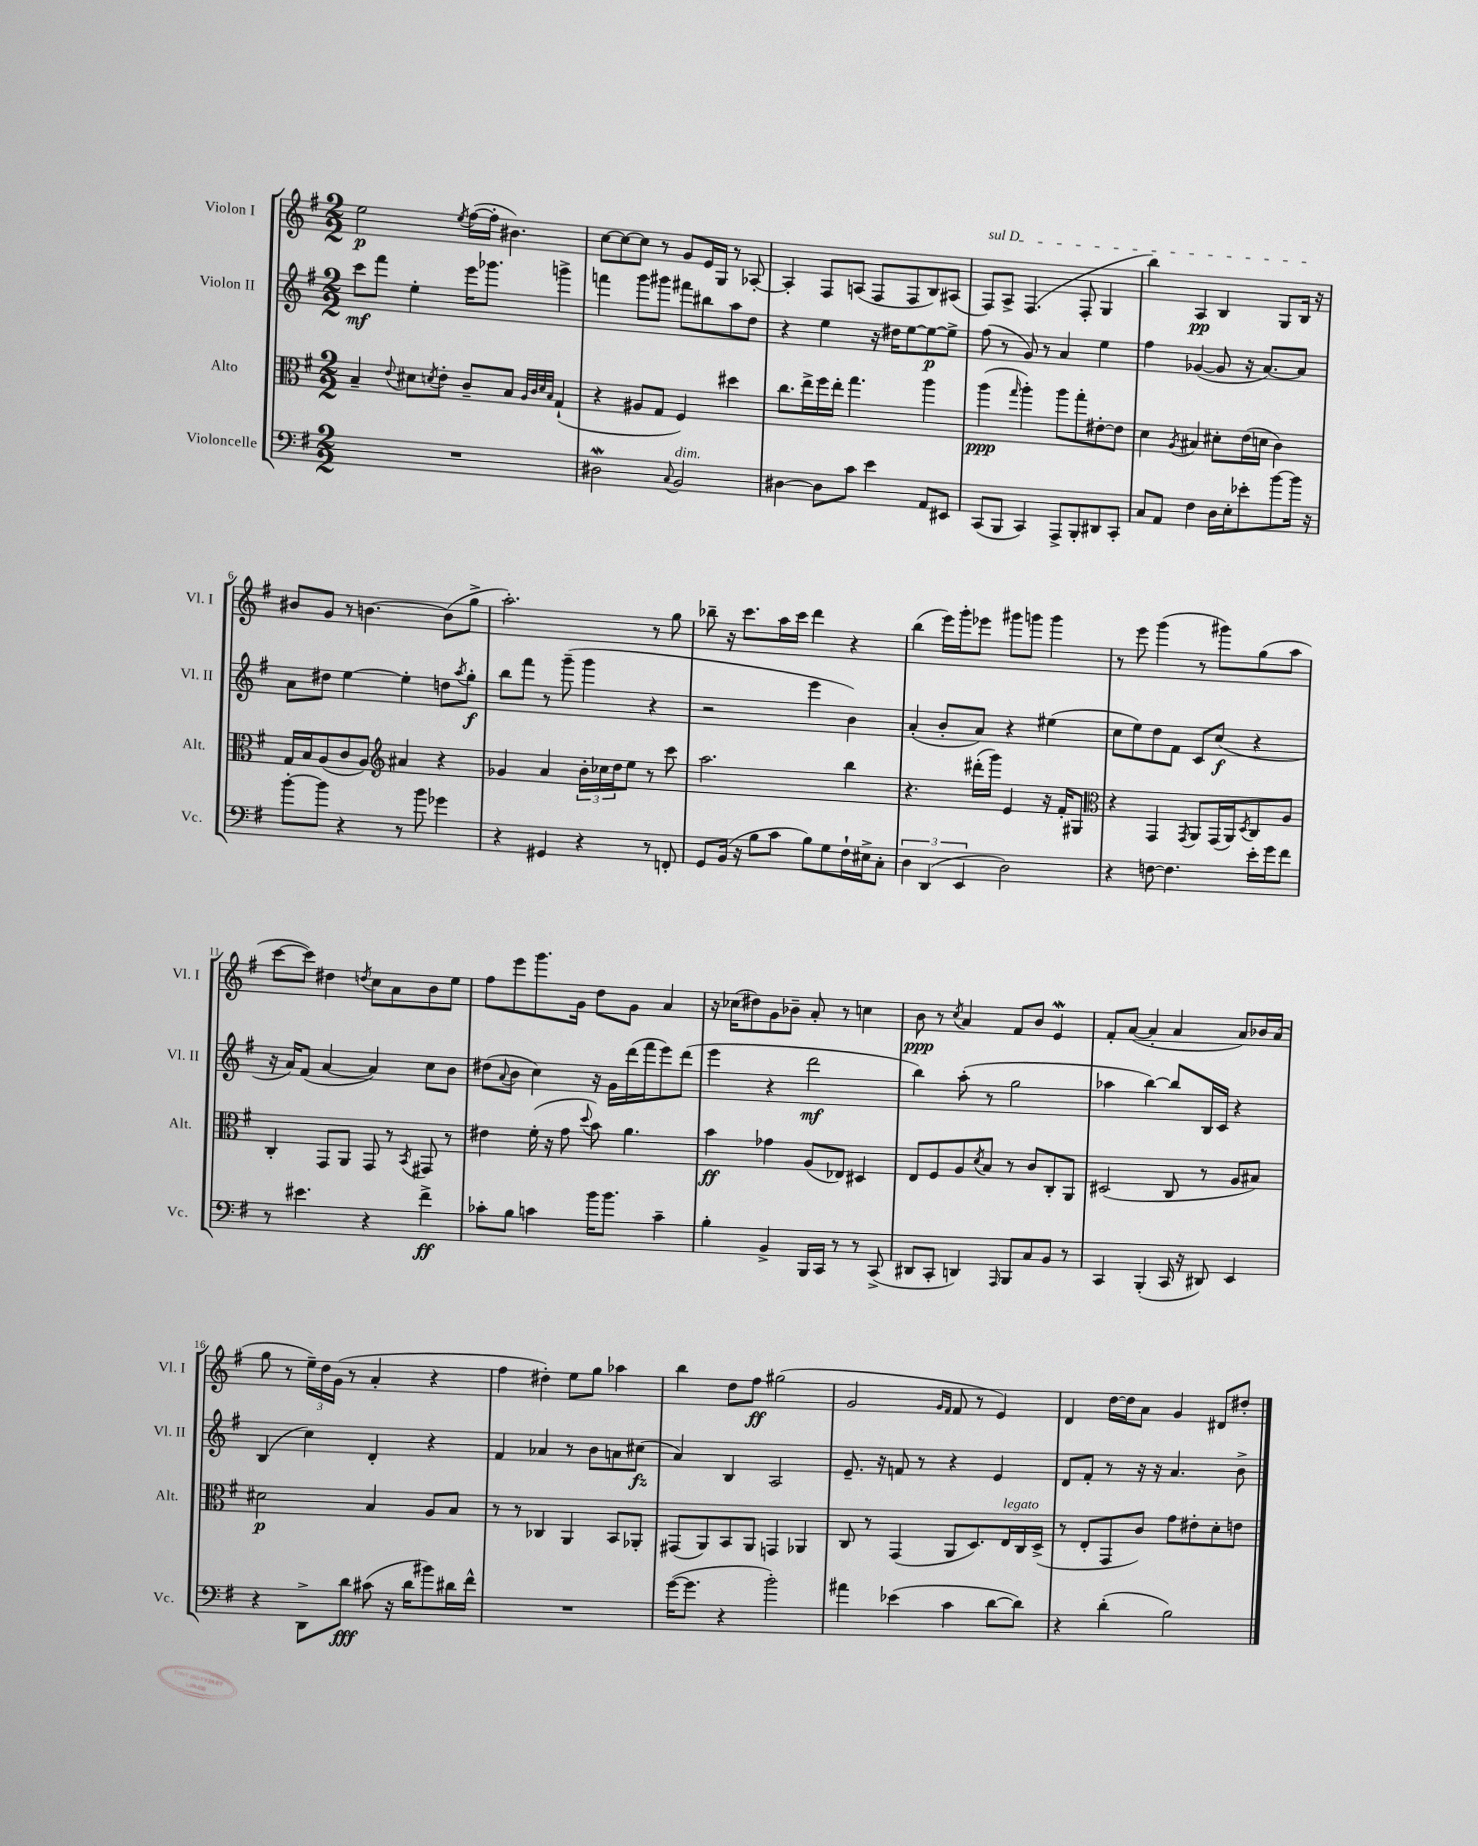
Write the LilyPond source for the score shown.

<<
\new StaffGroup <<
\new Staff = "s0" \with { instrumentName = "Violon I" shortInstrumentName = "Vl. I" } {
    \clef treble \key g \major \numericTimeSignature \time 2/2
    e''2\p \acciaccatura { e''8 } fis''16~( fis''16-. bis'4.) |
    c''8~ c''8~ c''8 r8 g'8 e'16 g16 r8 aes8~-. |
    aes4-. fis8 a8( fis8 fis8 b8) ais8( |
    \once \override TextSpanner.bound-details.left.text = \markup { \italic "sul D" } fis8\startTextSpan) a8-> fis4.( fis8-. g4 |
    b''4) a4\pp b4 g8 b16\stopTextSpan r16 |
    bis'8 g'8 r8 b'4.~ b'8( g''8-> |
    a''2.-.) r8 g''8 |
    bes''8-- r16 c'''8. a''16 c'''16 d'''4 r4 |
    b''4( e'''16) g'''16-. ees'''8 gis'''8 g'''8 g'''4 |
    r8 e'''8 g'''4( r8 gis'''8) g''8( a''8 |
    c'''8~ c'''8) dis''4 \acciaccatura { d''8 } c''8 a'8 b'8 e''8 |
    fis''8 e'''8 g'''8. g'16 d''8 g'8 a'4 |
    r16 ces''16( dis''8) g'8 bes'8-- a'8-. r8 c''4 |
    b'8\ppp r8 \acciaccatura { c''8 } a'4 fis'8 b'8 e'4\mordent |
    fis'8-. a'8~( a'4-. a'4 a'8) bes'16 a'16( |
    g''8 r8 \tuplet 3/2 { e''16--) d''16 g'16( } r8 a'4-. r4 |
    fis''4 dis''4-.) e''8 g''8 aes''4 |
    b''4 d''8 fis''8\ff gis''2( |
    g'2 \grace { g'16 fis'16 } fis'8 r8 e'4) |
    d'4 d''16~ d''16 a'8 g'4 dis'8 dis''8-. \bar "|." |
}
\new Staff = "s1" \with { instrumentName = "Violon II" shortInstrumentName = "Vl. II" } {
    \clef treble \key g \major \numericTimeSignature \time 2/2
    c'''8\mf fis'''8 e''4-. e'''16 ges'''8. g'''4-> |
    f'''4 g'''8 gis'''8 fis'''8 bis''8 a''8 d''8 |
    r4 e''4 r16 dis''16 e''8~ e''8~\p e''8-> |
    fis''8( r8 g'8) r8 a'4 e''4 |
    fis''4 ges'4~( ges'8 r16 a'8.~) a'8 |
    a'8 dis''8 e''4~ e''4-. d''8 \acciaccatura { a''8 } g''8-.\f |
    b''8 fis'''8 r8 g'''8--( g'''4 r4 |
    r2 e'''4 b'4) |
    a'4-.( b'8-. a'8) r4 eis''4( |
    c''8 e''8) d''8 fis'8 c'8 c''8\f( r4 |
    r16 a'16) fis'8( a'4~ a'4) c''8 b'8 |
    dis''8( \appoggiatura { a'8 } b'8 c''4) r16 g'16 d'''16( fis'''16 e'''8) d'''8( |
    e'''4 r4 d'''2\mf |
    b''4) a''8-.( r8 g''2 |
    aes''4 b''4~) b''8 b16 c'16 r4 |
    b4( c''4) d'4-. r4 |
    fis'4 aes'4 r8 b'8 a'8 cis''8\fz( |
    a'4) b4 a2 |
    e'8.-- r16 f'8 r8 r4 e'4 |
    d'8 fis'8-. r8 r16 r16 a'4. b'8-> \bar "|." |
}
\new Staff = "s2" \with { instrumentName = "Alto" shortInstrumentName = "Alt." } {
    \clef alto \key g \major \numericTimeSignature \time 2/2
    b4-- \appoggiatura { e'8 } dis'8 \acciaccatura { d'8 } e'8-. c'8-- b8 \grace { a32 c'32 d'32 b32 } g4-!( |
    r4 ais8 g8 fis4) dis''4 |
    c''8. e''16-> fis''16 e''16-. g''4. a''4 |
    a''4\ppp( \grace { g''16 } a''4-.) a''8 g''8-. eis'8~-. eis'8 |
    d'4 \acciaccatura { a8 } bis4 dis'8-. e'16( d'16 c'4) |
    g16 b16 a8( c'8 a8) \clef treble ais'4 r4 |
    ges'4 a'4 \tuplet 3/2 { b'16-. ces''16 d''16 } e''8 r8 c'''8 |
    a''2. b''4 |
    r4. dis'''16-.( g'''16) e'4 r16 fis'16-. gis8 |
    \clef alto r4 g,4 \acciaccatura { g,8 } a,8 g,16( a,16) \acciaccatura { d8 } c8 a8 |
    c4-. g,8 a,8 g,8 r8 \acciaccatura { b,8 } gis,8 r8 |
    eis'4 fis'16-.( r16 g'8 \appoggiatura { d''8 } b'8) a'4. |
    b'4\ff ges'4 a8( ees8) dis4 |
    e8 fis8 a8 \acciaccatura { d'8 } b8 r8 c'8 c8-. a,8 |
    dis2( c8 r8 a8 bis8) |
    dis'2\p b4 a8 b8 |
    r8 r8 ces4 a,4 b,8 aes,8-. |
    gis,8( a,8) b,8 a,8 g,4 aes,4 |
    c8 r8 g,4( a,8 d8.) e16^\markup { \italic "legato" } c16 d16->( |
    r8 e8-. g,8 c'8) g'8 eis'8-. d'8-. e'8 \bar "|." |
}
\new Staff = "s3" \with { instrumentName = "Violoncelle" shortInstrumentName = "Vc." } {
    \clef bass \key g \major \numericTimeSignature \time 2/2
    R1 |
    dis2\mordent \appoggiatura { c8 } b,2^\markup { \italic "dim." } |
    dis4~ dis8 c'8 e'4 a,8 eis,8 |
    c,8( b,,8 c,4) a,,8-> b,,8-. dis,8 c,8-. |
    c8 a,8 fis4 d16 e16-. ees'8-. b'8~ b'16 r16 |
    b'8~-. b'8 r4 r8 b'8 ges'4 |
    r4 gis,4 r4 r8 f,8-. |
    g,8 b,16( r16 b8 c'8 b8) g8 fis16-! eis16-> c8-. |
    \tuplet 3/2 { d4 d,4( e,4 } d2) |
    r4 f8~ f4. e'16-. g'16 fis'8 |
    r8 eis'4. r4 fis'4->\ff |
    ces'8-. b8 c'4 b'16 b'8. c'4-- |
    b4-. b,4-> b,,16 c,16 r8 r8 c,8->( |
    dis,8 c,8-. d,4) \grace { a,,16 } b,,8 c8 b,8 r8 |
    c,4 b,,4-.( c,16 r16 dis,8) e,4 |
    r4 d,8-> d'8\fff cis'8( r16 d'16 bis'8) dis'16 fis'16-^ |
    R1 |
    g'16~( g'8. r4 b'2-.) |
    ais'4 ees'4( c'4 d'8~ d'8) |
    r4 d'4-.( b2) \bar "|." |
}
>>
>>
